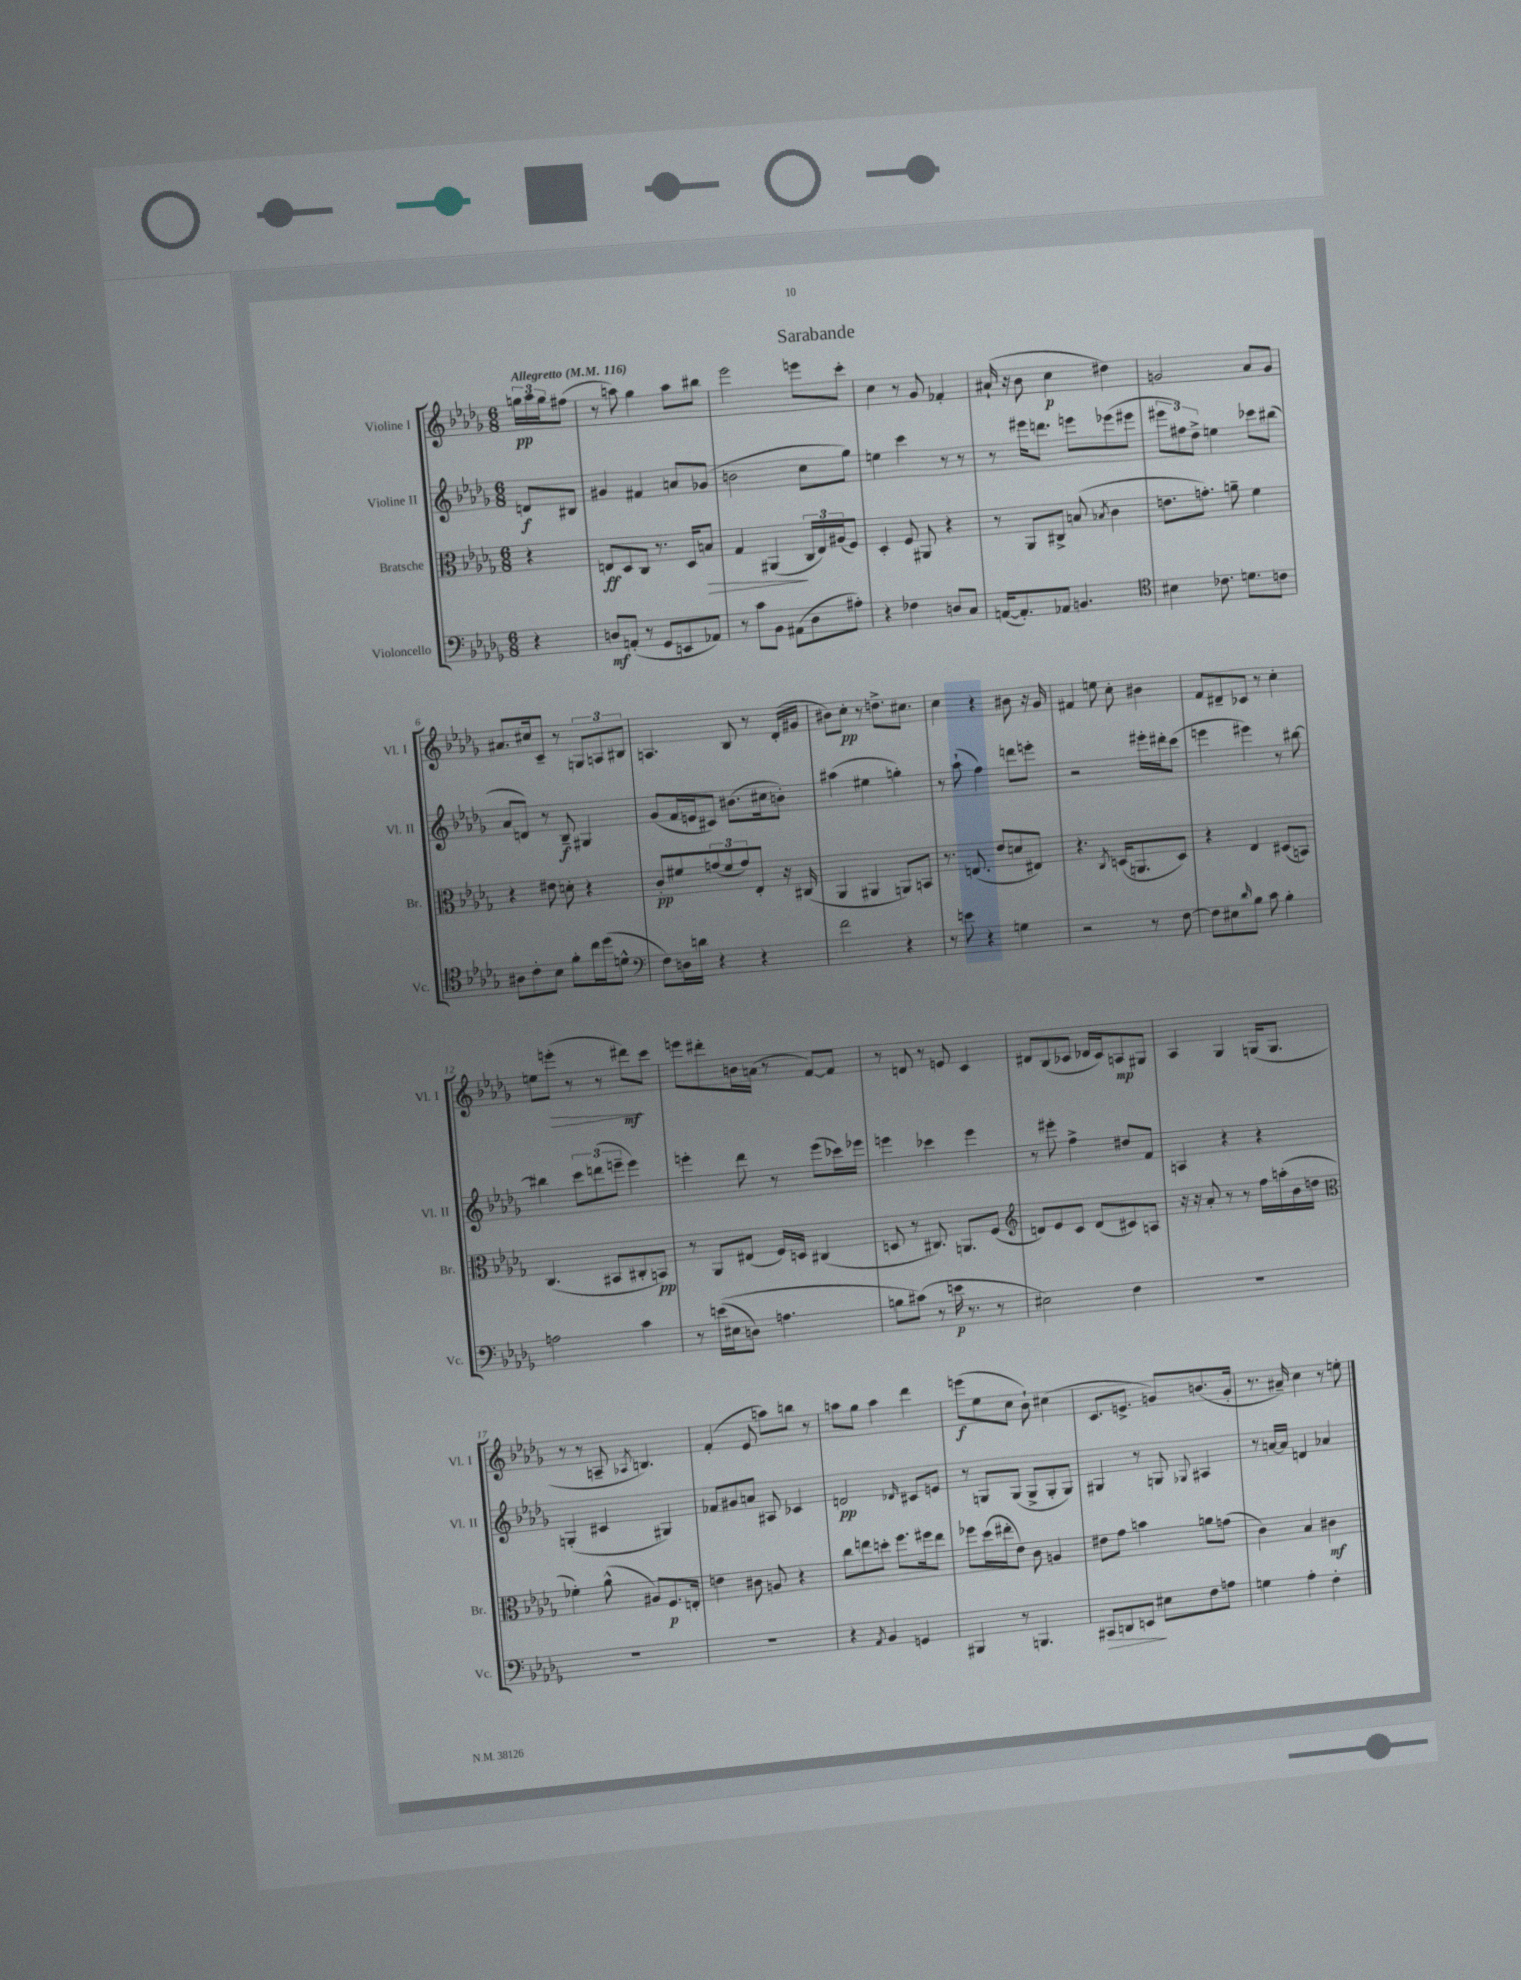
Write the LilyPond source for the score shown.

\header { title = "Sarabande" }
<<
\new StaffGroup <<
\new Staff = "s0" \with { instrumentName = "Violine I" shortInstrumentName = "Vl. I" } {
    \clef treble \key des \major \numericTimeSignature \time 6/8 \partial 4 \tempo "Allegretto" 4 = 116
    \tuplet 3/2 { g''16\pp aes''16 g''16 } fis''8( |
    r8 a''8) ges''4 a''8 bis''8 |
    ees'''2 e'''8 c'''8-. |
    c''4 r8 ges'8 fes'4-. |
    ais'16-!( r16 bes'8 c''4\p dis''4) |
    g'2 aes'8 g'8 |
    ais'8. cis''16 c'8-- r8 \tuplet 3/2 { g8 a8 bis8 } |
    a4. bes8 r8 des'16-.( gis'16 |
    bis'8) c''8-.\pp r8 d''8.-> cis''8. |
    c''4 r4 bis'8 r16 ges'16 |
    fis'4 e''8 c''8-. bis'4 |
    f'8 dis'8-- ces'8 r8 c''4-. |
    e''8 e'''8-.\>( r8 r8 dis'''8\mf\!) c'''8 |
    e'''8 dis'''8-. b'16 a'16( r8 f'8~) f'8 |
    r8 d'8 r8 e'8 c'4 |
    dis'8 bes8( ces'8 des'16 ces'16) a8\mp gis8 |
    aes4 ges4 g16( g8. |
    r8 r8 a8-- \acciaccatura { aes8 } b4.) |
    f'4-.( ees'8 a''8) b''8 r8 |
    a''8 ges''8 a''4 des'''4 |
    e'''8\f( ees''8 c''8 bes'8-!) cis''4( |
    c'8. e'8.-> g'8) b'8.( g'16-. |
    r8. ais'16--) c''4 r8 e''8-. \bar "|." |
}
\new Staff = "s1" \with { instrumentName = "Violine II" shortInstrumentName = "Vl. II" } {
    \clef treble \key des \major \numericTimeSignature \time 6/8 \partial 4
    d'8\f bis8 |
    gis'4 fis'4 a'8 ges'8( |
    b'2 c''8 ges''8) |
    e''4 c'''4 r8 r8 |
    r8 eis'''16 d'''8. e'''8 ees'''8( eis'''8 |
    \tuplet 3/2 { eis'''8 fis''8) des''8-> } e''4 ces'''8 bis''8( |
    aes'8 d'8) r8 bes8--\f gis4 |
    ges'8( f'16 e'16 cis'8) bis'8.( cis''16 b'8-.) |
    ais''4( eis''4 g''4-.) |
    r8 aes''8-!( f''4) d'''8 e'''8-. |
    r2 eis'''16-. dis'''16-. c'''8( |
    e'''4 eis'''4) r8 bis''8~ |
    bis''4 \tuplet 3/2 { c'''8 d'''8( e'''8-- } e'''4) |
    e'''4-. des'''8 r8 e'''8( ces'''16) ees'''16 |
    e'''4 ces'''4 e'''4 |
    r8 eis'''8-. f''4-> dis''8 f'8 |
    a4 r4 r4 |
    g4-.( cis'4 gis4) |
    fes'8 gis'8 a'8 ais8 ces'4 |
    d'2\pp \grace { des'16 } cis'8 e'8 |
    r8 g8 g8( g8-> g8-. g8) |
    gis4 r8 g8 \appoggiatura { ges8 } ais4 |
    r8 a'16~ a'16 d'4 aes'4 \bar "|." |
}
\new Staff = "s2" \with { instrumentName = "Bratsche" shortInstrumentName = "Br." } {
    \clef alto \key des \major \numericTimeSignature \time 6/8 \partial 4
    r4 |
    e8\ff des8 c8 r8. des16 b8\> |
    ges4 ais,4\!( \tuplet 3/2 { c16 ees16) ais16( } f8) |
    des4-. f8 ais,8 r4 |
    r8 aes,8 cis8-> b8( \acciaccatura { bes8 } c'4 |
    e'8. g'8.-.) a'8-- f'4 |
    r4 eis'8 d'8-. r4 |
    c'8-.\pp fis'8 \tuplet 3/2 { g'8( fis'8 g'8) } ees8-. r16 cis16( |
    aes,4 ais,4 a,8) b,8 |
    r8. e8.( ees'8 d'8 eis8) |
    r4. \acciaccatura { c8 } d16( a,8. d8) |
    r4 ees4 dis8( b,8) |
    c4.( bis,8 cis8-. b,8\pp) |
    r8 aes,8 eis8( f16) d16 cis4( |
    d8 r8 cis8.) a,8. f8( |
    \clef treble d'8) ees'8 c'8 d'8( cis'8) a8 |
    r16 r16 aes'8-. r8 r8 f''16 a''16-.( bes'16 d''16 |
    \clef alto fes'4-.) aes'8-^( ais8) f8.\p e16-. |
    e'4 cis'8 a8 r4 |
    c''8 e''8 d''8-. f''8. fis''16 e''8 |
    fes''8 des''16( eis''16-. ees'8) c'8 a4 |
    eis'8 ges'8 b'4 a'8 g'8( |
    c'4) bes4 cis'4\mf \bar "|." |
}
\new Staff = "s3" \with { instrumentName = "Violoncello" shortInstrumentName = "Vc." } {
    \clef bass \key des \major \numericTimeSignature \time 6/8 \partial 4
    r4 |
    d8\mf a,8-.( r8 ges,8 e,8 aes,8) |
    r8 c'8 bes,8 ais,8( des8 ais8-.) |
    r4 fes4 d8 c8 |
    a,16~( a,8.-.) aes,8 b,4. |
    \clef tenor bis4 ces'8. d'8. c'8 |
    ais8 c'8-. bes8 f'8-. c''16 des''16( d'8-^ |
    \clef bass f8) d16 d'16 r4 r4 |
    f'2 r4 |
    r8 e'8 r4 g4 |
    r2 r8 f8~ |
    f8 eis8 \grace { des'16 } bes8 c'8 bes4-. |
    a2 c'4 |
    r8 e'16(\( eis16 d8) a4. |
    b8 cis'8(\) r8 e'16\p r8. r8 |
    eis2) f4 |
    R2. |
    R2. |
    R2. |
    r4 \acciaccatura { aes,8 } bes,4 g,4 |
    bis,,4 r8 b,,4. |
    cis,8\> d,8 e,8\! eis8 f8 a8 |
    g4 aes4-. f4-. \bar "|." |
}
>>
>>
